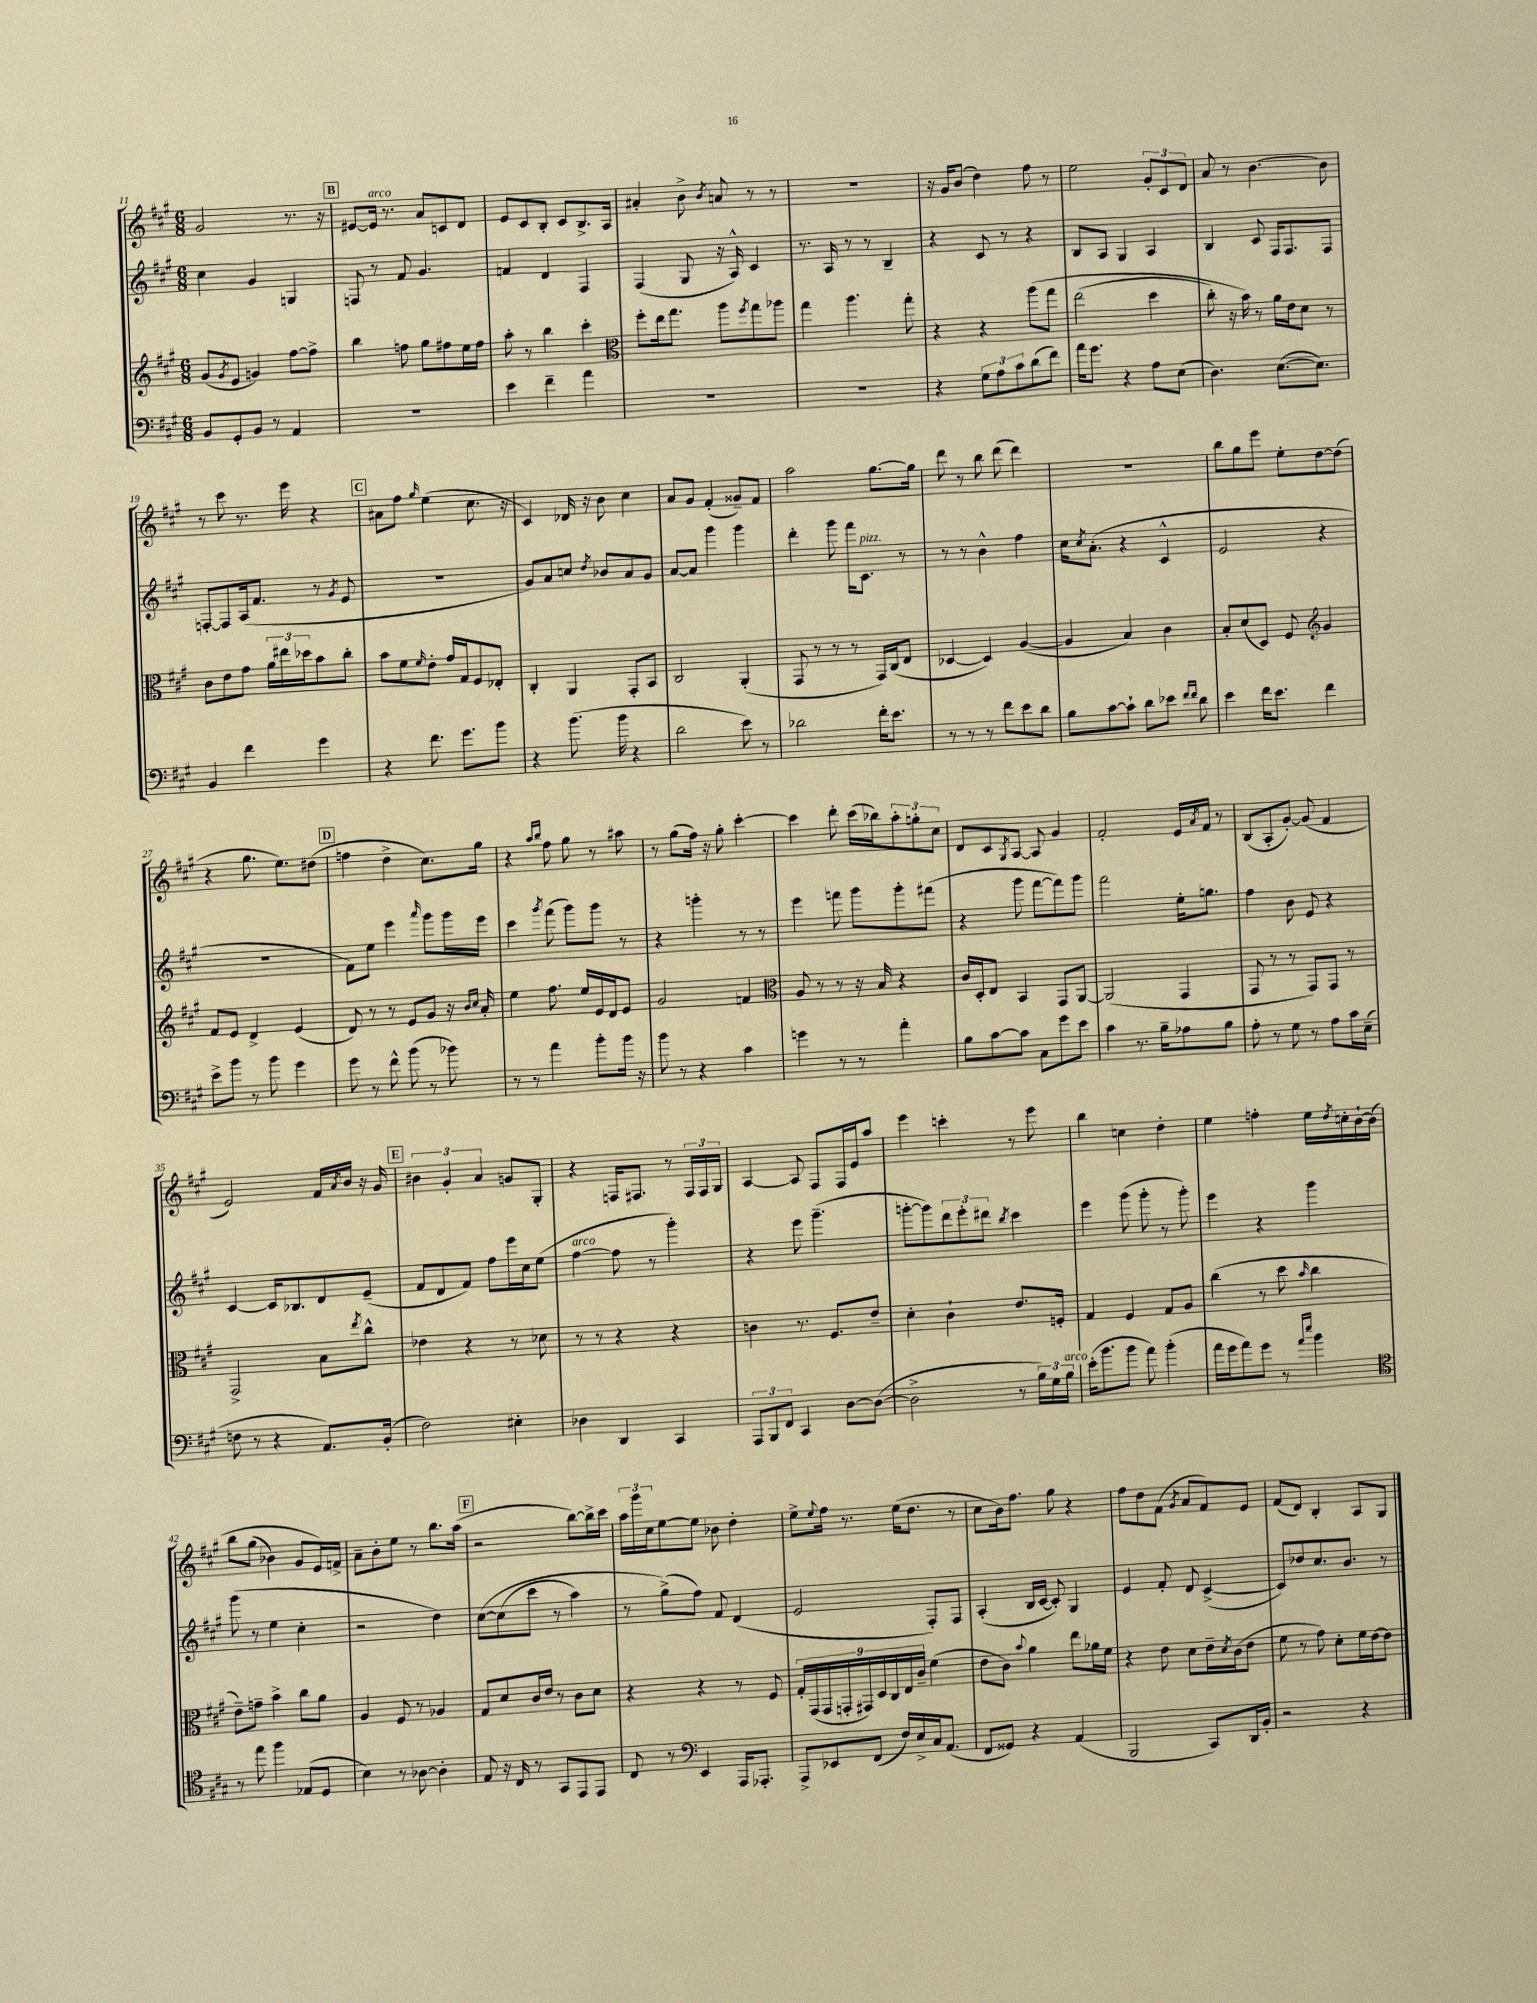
<<
\new StaffGroup <<
\new Staff = "s0" {
    \clef treble \key a \major \numericTimeSignature \time 6/8
    gis'2 r8. r16 |
    \mark \markup { \box "B" } eis'8~ eis'16^\markup { \italic "arco" } r8. a'8 c'8 d'8 |
    e'8 cis'8 b8-. cis'8 b8.-> a16 |
    ais'4-. b'8-> \acciaccatura { b'8 } a'8 r8 r8 |
    R2. |
    r16 gis'16 b'8( d''4) fis''8 r8 |
    e''2 \tuplet 3/2 { gis'8-. cis'8 d'8 } |
    a'8 r8 b'4.~ b'8 |
    r8 cis'''8 r8. e'''16 r4 |
    \mark \markup { \box "C" } ais'8 fis''8 \grace { gis''16 } e''4( cis''8. r16 |
    cis'4) des'16 r16 b'8 cis''4 |
    a'8 gis'8 fis'4-.( gisis'8--) fis'8 |
    a''2 gis''8.~ gis''16 |
    d'''8 r8 b''8 d'''8( d'''4) |
    R2. |
    b''8 gis''8 e'''8 e''8-. d''8~ d''8( |
    r4 gis''8. e''8.) dis''8( |
    \mark \markup { \box "D" } f''4 d''4-> cis''8.) gis''16 |
    r4 \grace { a''16 b''16 } fis''8 gis''8 r8 ais''8 |
    r8 gis''8( fis''16) r16 gis''8-. cis'''4~-. |
    cis'''4 d'''8-. cis'''16( bes''16) \tuplet 3/2 { a''8-. g''8-. cis''8 } |
    d'8 cis'8 \acciaccatura { gis8 } a8~ a8 gis'4 |
    fis'2-. e'16 \acciaccatura { a'8 } fis'16 r8 |
    b8( a8-. gis'8~-.) gis'8( fis'4 |
    e'2) fis'16 \acciaccatura { a'8 } b'16 r16 gis'16 |
    \mark \markup { \box "E" } \tuplet 3/2 { bis'4 gis'4-. a'4 } g'8 gis8-. |
    r4 f16 fis8. r8 \tuplet 3/2 { fis16 fis16 gis16 } |
    a4~ a8 fis8 fis16 e'16 a''8 |
    e'''4 c'''4-. r8 e'''8 |
    b''4 c''4 d''4-. |
    e''4 f''4-. e''16 \acciaccatura { d''8 } c''16-. b'16~-! b'16\( |
    b''8 gis''8( bes'4) gis'8 e'16\) f'16-> |
    a'8-- b'8-. e''8 r8 b''8. a''16( |
    \mark \markup { \box "F" } r2 b''8~) b''16-> cis'''16 |
    \tuplet 3/2 { a''16 gis'''16 cis''16 } e''8~ e''8 bes'8 d''4-. |
    e''8-> \appoggiatura { e''8 } fis''16 r8. e''16( d''8. r8 |
    cis''8 b'16) fis''8. gis''8 r4 |
    fis''8 d''8 fis'8( \acciaccatura { gis'8 } a'8 fis'8) e'8 |
    fis'8( d'8) b4-. a8 gis8 \bar "|." |
}
\new Staff = "s1" {
    \clef treble \key a \major \numericTimeSignature \time 6/8
    cis''4 gis'4 g4 |
    \mark \markup { \box "B" } f8 r8 fis'8 gis'4. |
    f'4 d'4 fis4 |
    fis4( gis8 r16 a16-^) cis'4 |
    r8. a16 r8 r8 b4-- |
    r4 cis'8 r8 r4 |
    b8 a8 gis4 a4 |
    b4 cis'8 fis16 fis8. fis8 |
    f8~-. f8 a16( fis'8. r8 \acciaccatura { gis'8 } e'8 |
    \mark \markup { \box "C" } R2. |
    gis'8) a'8 c''8 \acciaccatura { d''8 } bes'8 a'8 gis'8 |
    a'8~ a'8 gis'''4 gis'''4 |
    d'''4-. gis'''8 fis'''16 cis'8.^\markup { \italic "pizz." } r8 |
    r8 r8 b'4-^ fis''4 |
    cis''16 \acciaccatura { cis''8 } a'8.-.( r4 cis'4-^ |
    e'2 r4 |
    R2. |
    \mark \markup { \box "D" } fis'8) e''8 e'''4 \grace { a'''16 } gis'''8 gis'''16 e'''16 |
    cis'''4 \acciaccatura { gis'''8 } fis'''8( gis'''8) gis'''8 r8 |
    r4 g'''4-. r8 r8 |
    e'''4 f'''8 gis'''8 gis'''8-. fis'''8( |
    r4 gis'''8 fis'''8~ fis'''8) gis'''8 |
    fis'''2 e''16-. g''8. |
    fis''4 b'8 e'8 r4 |
    cis'4~ cis'16 bes8. d'8 e'8--( |
    \mark \markup { \box "E" } fis'8 d'8 fis'8) fis''8 e'''16 cis''16 e''8( |
    fis''4~^\markup { \italic "arco" } fis''8 r8 gis'''4-.) |
    r4 e'''8 gis'''4.--( |
    g'''8~-. g'''8) \tuplet 3/2 { d'''8 e'''8-. dis'''8 } \acciaccatura { b''8 } cis'''4 |
    e'''4 gis'''8( gis'''8-. r8 gis'''8-.) |
    e'''4 r4 gis'''4 |
    gis'''8( r8 e''4 cis''4-. |
    r2 d''4) |
    \mark \markup { \box "F" } cis''8~\( cis''8( cis'''8 r8 a''4) |
    r8 gis''8->(\) fis''8) fis'8 d'4( |
    e'2 fis8-.) fis8 |
    a4-.( b16 cis'16~ cis'8-.) gis4 |
    e'4 fis'8-. d'8 cis'4~->( |
    cis'8) des''8 cis''8. b'8. r8 \bar "|." |
}
\new Staff = "s2" {
    \clef treble \key a \major \numericTimeSignature \time 6/8
    gis'8( \acciaccatura { gis'8 } e'8 g'4) fis''8~ fis''8-> |
    \mark \markup { \box "B" } b''4 f''8 gis''8 fis''8 e''16 fis''16 |
    a''8-. r8 b''4 cis'''4-. |
    \clef alto fis''8-. e''16 gis''8. a''8 \acciaccatura { fis''8 } gis''8 aes''8 |
    gis''4 a''4. gis''8-. |
    r4 r4 a''8\( gis''8 |
    e''2( d''4 |
    cis''8-.) r16 b'16\) r8 a'16 e'16 d'8 r8 |
    cis'8 e'8 gis'8 \tuplet 3/2 { a'16 eis''16 des''16 } b'8 cis''8-. |
    \mark \markup { \box "C" } b'8 fis'8 \grace { fis'16 } e'8-. gis'16 gis16 fis8 ees8-. |
    cis4-. a,4 gis,8-. b,8 |
    cis2 a,4-.( |
    gis,8 r8 r8 r8 gis,16) cis16( e8 |
    des4~ des4) a4~( |
    a4 b4) cis'4 |
    b8-. d'8( d8) fis8 \clef treble gis'4 |
    fis'8 e'8 d'4-> e'4( |
    \mark \markup { \box "D" } d'8) r8 r8 e'8 gis'8 r16 \grace { b'16 cis''16 } a'16-. |
    e''4 fis''8. e''16 e'16 d'16 e'8 |
    gis'2 f'4 |
    \clef alto a8 r8 r8 r16 b16 r4 |
    cis'16 d16-. e8 b,4 gis,8 a,8~ |
    a,2( gis,4 |
    gis,8 r8 r8 gis,8) gis,8 r8 |
    gis,2-> b8 \acciaccatura { e''8 } cis''8-^ |
    \mark \markup { \box "E" } ees'4 r4 r8 des'8 |
    r8 r8 r4 r4 |
    c'4 r8. fis8. e'8-- |
    d'4-. cis'4-! e'8. f16-. |
    gis4 fis4 gis8 a8 |
    cis''4( r8 d''8 \grace { b'16 } cis''4 |
    e'8--) g'8-- b'4-> cis''8 a'8 |
    a4 fis8 r8 aes4 |
    \mark \markup { \box "F" } gis8 d'8 cis'16 e'16 r8 cis'8 d'8 |
    r4 r4 r8 fis8 |
    \tuplet 9/8 { gis16-. gis,16( gis,16 g,16-. gis,16) d16 cis16 e16 cis'16-- } fis'4( |
    e'8 cis'8) \appoggiatura { b'8 } a'4 e''8 aes'16 fis'16 |
    r4 e'8 d'8 e'16-- \acciaccatura { d'8 } cis'16( e'8 |
    fis'8 r8 gis'8) d'8-. fis'16 e'16~ e'8 \bar "|." |
}
\new Staff = "s3" {
    \clef bass \key a \major \numericTimeSignature \time 6/8
    b,8 gis,8-. b,8 r8 a,4 |
    \mark \markup { \box "B" } R2. |
    e'4 fis'4-- a'4 |
    R2. |
    R2. |
    r4 \tuplet 3/2 { gis8 a8 cis'8 } d'8( fis'8) |
    a'16 gis'8. r4 a8 e8( |
    d4.) e8.~( e8.) |
    b,4 fis'4 gis'4 |
    \mark \markup { \box "C" } r4 fis'8. gis'8. b'8 |
    r4 b'8.( b'16 r4 |
    d'2 e'8) r8 |
    des'2 fis'16-. e'8. |
    r8 r8 r8 fis'8 e'8 d'8 |
    b8 cis'8~ cis'8-! d'8 ees'8 \grace { fis'16 fis'16 } d'8 |
    e'4 fis'16 e'8. fis'4 |
    e'8-> b'8 r8 b'8 gis'4 |
    \mark \markup { \box "D" } gis'8 r8 fis'8-^ b'8( r8 bes'8) |
    r8 r8 a'4 b'8-. b'16 r16 |
    b'8 r8 r4 cis'4 |
    g'4 r8 r8 a'4-. |
    b8 cis'8~ cis'8 cis8 gis'8 e'8 |
    cis'4 r8. b16-- aes8 b8 |
    a8-. r8 gis8 r8 a8 cis'16 e16--( |
    f8 r8 r4 a,8.) b,16-.( |
    \mark \markup { \box "E" } fis2) eis4-. |
    des4 d,4 cis,4 |
    \tuplet 3/2 { a,,8 b,,8 fis,8 } cis,4 d8~ d8~( |
    d2-> r8 \tuplet 3/2 { b16) gis16 b16^\markup { \italic "arco" } } |
    e'16-.( b'8. b'8 a'8) b'4-.( |
    a'16 gis'16 a'8) gis'8 r8 \grace { a'16 e''16 } b'4 |
    \clef tenor r8 e''8 fis''4 ees8( d8 |
    b4) r8 aes8~ aes4-. |
    \mark \markup { \box "F" } e8 r16 cis16 r8 gis,8 e,8 e,8 |
    cis8 r8 \clef bass e,4 a,,16 aes,,8.-. |
    a,,8-> ees,8 fis,8( fis16) e16-> cis16 a,8.( |
    fis,8 gisis,8) r4 a,4( |
    b,,2 cis,8) d,16 b,16-. |
    r2 r4 \bar "|." |
}
>>
>>
\layout { \context { \Score currentBarNumber = #11 } }
